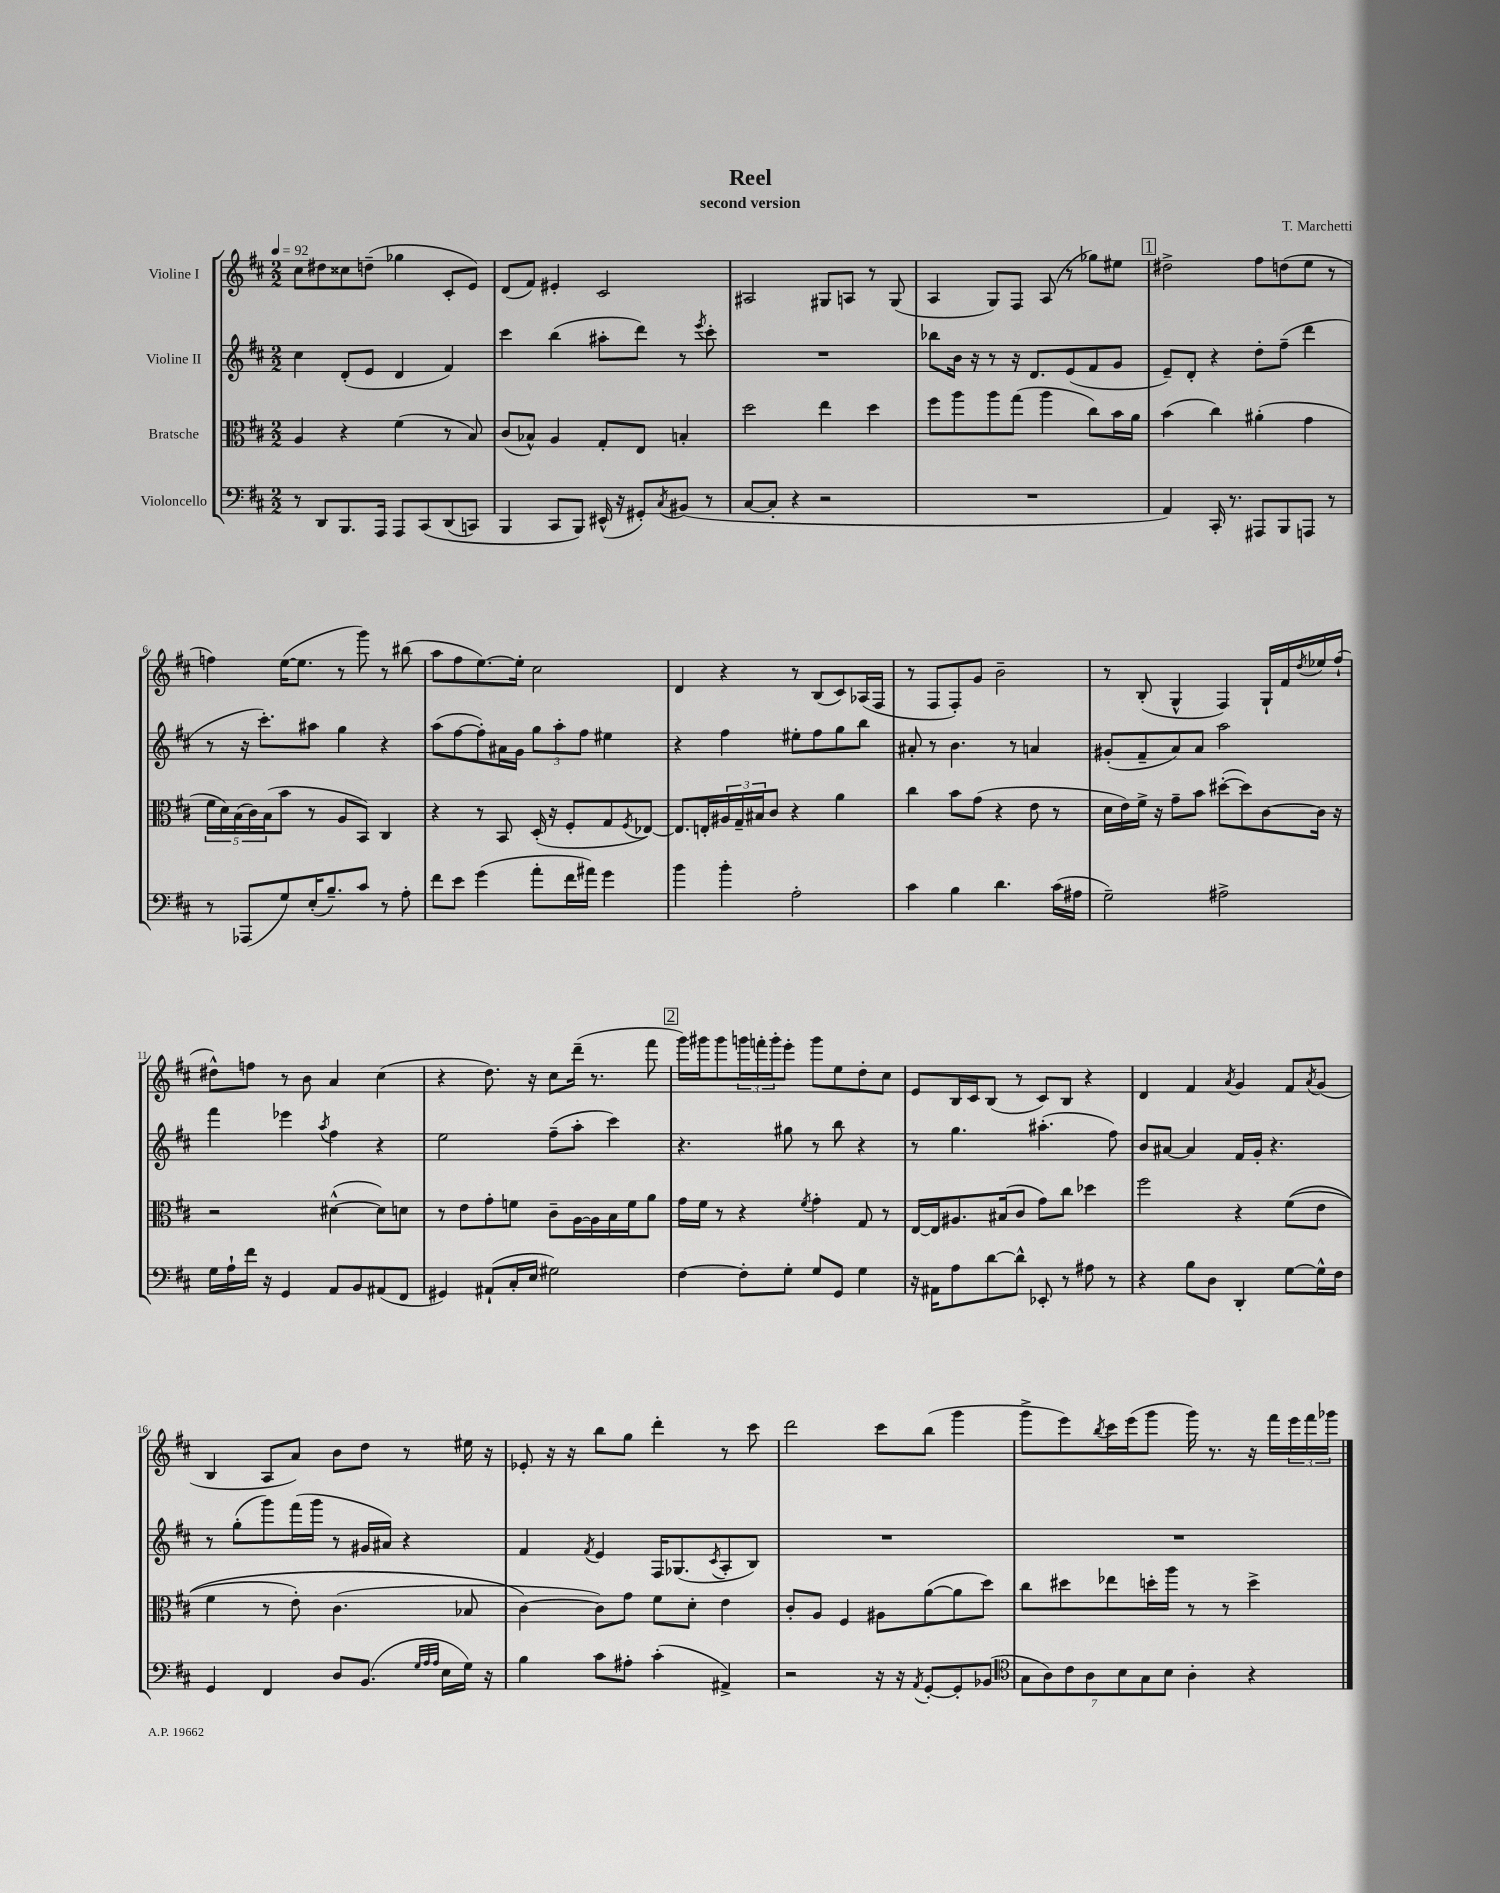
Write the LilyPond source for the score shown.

\header { title = "Reel" composer = "T. Marchetti" subtitle = "second version" }
<<
\new StaffGroup <<
\new Staff = "s0" \with { instrumentName = "Violine I" } {
    \clef treble \key d \major \numericTimeSignature \time 2/2 \tempo 4 = 92
    cis''8 dis''8 cisis''8 d''8--( ges''4 cis'8-. e'8) |
    d'8( fis'8) eis'4-. cis'2 |
    ais2 gis8 a8 r8 gis8( |
    a4 g8) fis8 a8( r8 ges''8) eis''8 |
    \mark \markup { \box "1" } dis''2-> fis''8 d''8( e''8 r8 |
    f''4) e''16~( e''8. r8 g'''8) r8 bis''8( |
    a''8 fis''8 e''8.~) e''16-. cis''2 |
    d'4 r4 r8 b8( cis'8) aes16( fis16 |
    r8 fis8 fis8-.) g'8 b'2-- |
    r8 b8-.( g4-^ fis4) g16-! fis'16 \acciaccatura { d''8 } ees''16 fis''16-!( |
    dis''8-^) f''8 r8 b'8 a'4 cis''4( |
    r4 d''8.) r16 cis''8 d'''16--( r8. fis'''8 |
    \mark \markup { \box "2" } g'''16) gis'''16 gis'''8 \tuplet 3/2 { g'''16 f'''16-. g'''16-. } e'''8-. g'''8 e''8 d''8-. cis''8 |
    e'8 b16 cis'16 b8( r8 cis'8) b8 r4 |
    d'4 fis'4 \acciaccatura { a'8 } g'4 fis'8 \acciaccatura { a'8 } g'8( |
    b4 a8 a'8) b'8 d''8 r8 eis''16 r16 |
    ees'8-. r16 r16 b''8 g''8 d'''4-. r8 cis'''8 |
    d'''2 cis'''8 b''8( g'''4 |
    g'''8-> e'''8) \acciaccatura { b''8 } cis'''16 e'''16( g'''8 g'''16) r8. r16 fis'''16 \tuplet 3/2 { e'''16 fis'''16 ges'''16 } \bar "|." |
}
\new Staff = "s1" \with { instrumentName = "Violine II" } {
    \clef treble \key d \major \numericTimeSignature \time 2/2
    cis''4 d'8-.( e'8 d'4 fis'4) |
    cis'''4 b''4( ais''8-. d'''8) r8 \acciaccatura { e'''8 } cis'''8-. |
    R1 |
    bes''8 b'16 r16 r8 r16 d'8. e'8( fis'8 g'8 |
    \mark \markup { \box "1" } e'8--) d'8-. r4 d''8-. fis''8--( d'''4 |
    r8 r16 cis'''8.-.) ais''8 g''4 r4 |
    a''8( fis''8~ fis''8-.) ais'16 g'16 \tuplet 3/2 { g''8 a''8-. fis''8 } eis''4 |
    r4 fis''4 eis''8-. fis''8 g''8 b''8 |
    ais'8-. r8 b'4. r8 a'4 |
    gis'8-.( fis'8-- a'8) a'8 a''2 |
    fis'''4 ees'''4 \acciaccatura { a''8 } fis''4 r4 |
    e''2 fis''8--( a''8-. cis'''4) |
    \mark \markup { \box "2" } r4. gis''8 r8 b''8 r4 |
    r8 g''4. ais''4.-.( fis''8) |
    b'8 ais'8~ ais'4 fis'16 g'16-. r4. |
    r8 g''8-.( g'''8) fis'''16( g'''16 r8 gis'16 ais'16) r4 |
    fis'4 \acciaccatura { fis'8 } e'4 fis16 ges8.( \acciaccatura { cis'8 } a8-. b8) |
    R1 |
    R1 \bar "|." |
}
\new Staff = "s2" \with { instrumentName = "Bratsche" } {
    \clef alto \key d \major \numericTimeSignature \time 2/2
    a4 r4 fis'4( r8 b8) |
    cis'8( bes8-^) a4 g8-. e8 b4-. |
    d''2 e''4 d''4 |
    fis''8 a''8 a''8 g''8( a''4 cis''8) b'16 a'16 |
    \mark \markup { \box "1" } b'4( cis''4) ais'4-.( g'4 |
    \tuplet 5/4 { fis'16 d'16) b16( cis'16) b16( } b'8 r8 a8 b,8) cis4 |
    r4 r8 b,8 d16-.( r16 fis8-. g8 \acciaccatura { fis8 } ees8~) |
    ees8. e16-. \tuplet 3/2 { ais16 g16-- bis16 } cis'8 r4 a'4 |
    cis''4 b'8 g'8( r4 e'8 r8 |
    d'16 e'16) fis'16-> r16 g'8-- b'8 dis''8~-.( dis''8) cis'8~ cis'16 r16 |
    r2 dis'4~-^( dis'8) d'8 |
    r8 e'8 g'8-. f'8 cis'8-- a16~ a16 b16 f'16 a'8 |
    \mark \markup { \box "2" } g'16 fis'16 r8 r4 \acciaccatura { fis'8 } g'4-. g8 r8 |
    e16~ e16 ais8. bis16( cis'8 g'8) cis''8 des''4 |
    fis''2 r4 fis'8(\( e'8 |
    fis'4 r8 e'8-.) cis'4.( bes8 |
    cis'4~\) cis'8) g'8 fis'8 d'8-. e'4 |
    cis'8-. a8 fis4 ais8 a'8~( a'8 d''8) |
    cis''8 dis''8 ees''8 d''16-. a''16 r8 r8 d''4-> \bar "|." |
}
\new Staff = "s3" \with { instrumentName = "Violoncello" } {
    \clef bass \key d \major \numericTimeSignature \time 2/2
    r8 d,8 b,,8. a,,16 a,,8 cis,8\( d,8( c,8) |
    b,,4 cis,8 b,,8\) eis,16-^( r16 gis,8-.) \acciaccatura { cis8 } bis,8( r8 |
    cis8~ cis8-. r4 r2 |
    R1 |
    \mark \markup { \box "1" } a,4) cis,16-. r8. ais,,8 b,,8 a,,8 r8 |
    r8 aes,,8( g8) e16-.( b8.--) cis'8 r8 a8-. |
    fis'8 e'8 g'4( a'8-. fis'16 ais'16) g'4 |
    b'4 b'4-. a2-. |
    cis'4 b4 d'4. cis'16( ais16 |
    g2--) ais2-> |
    g16 a16-! fis'16 r16 g,4 a,8 b,8 ais,8( fis,8 |
    gis,4) ais,8-!( cis16-. e16 gis2) |
    \mark \markup { \box "2" } fis4~ fis8-. g8-. g8 g,8 g4 |
    r16 ais,16 a8 d'8~ d'8-^ ees,8-. r8 ais8 r8 |
    r4 b8 d8 d,4-. g8~ g16-^ fis16 |
    g,4 fis,4 d8 b,8.( \grace { g32 a32 a32 } e16 g16) r16 |
    b4 cis'8 ais8-. cis'4-.( ais,4->) |
    r2 r16 r16 \acciaccatura { a,8 } g,8~-. g,8-. bes,8( |
    \clef tenor \tuplet 7/4 { g8 a8) cis'8 a8 b8 g8 b8 } a4-. r4 \bar "|." |
}
>>
>>
